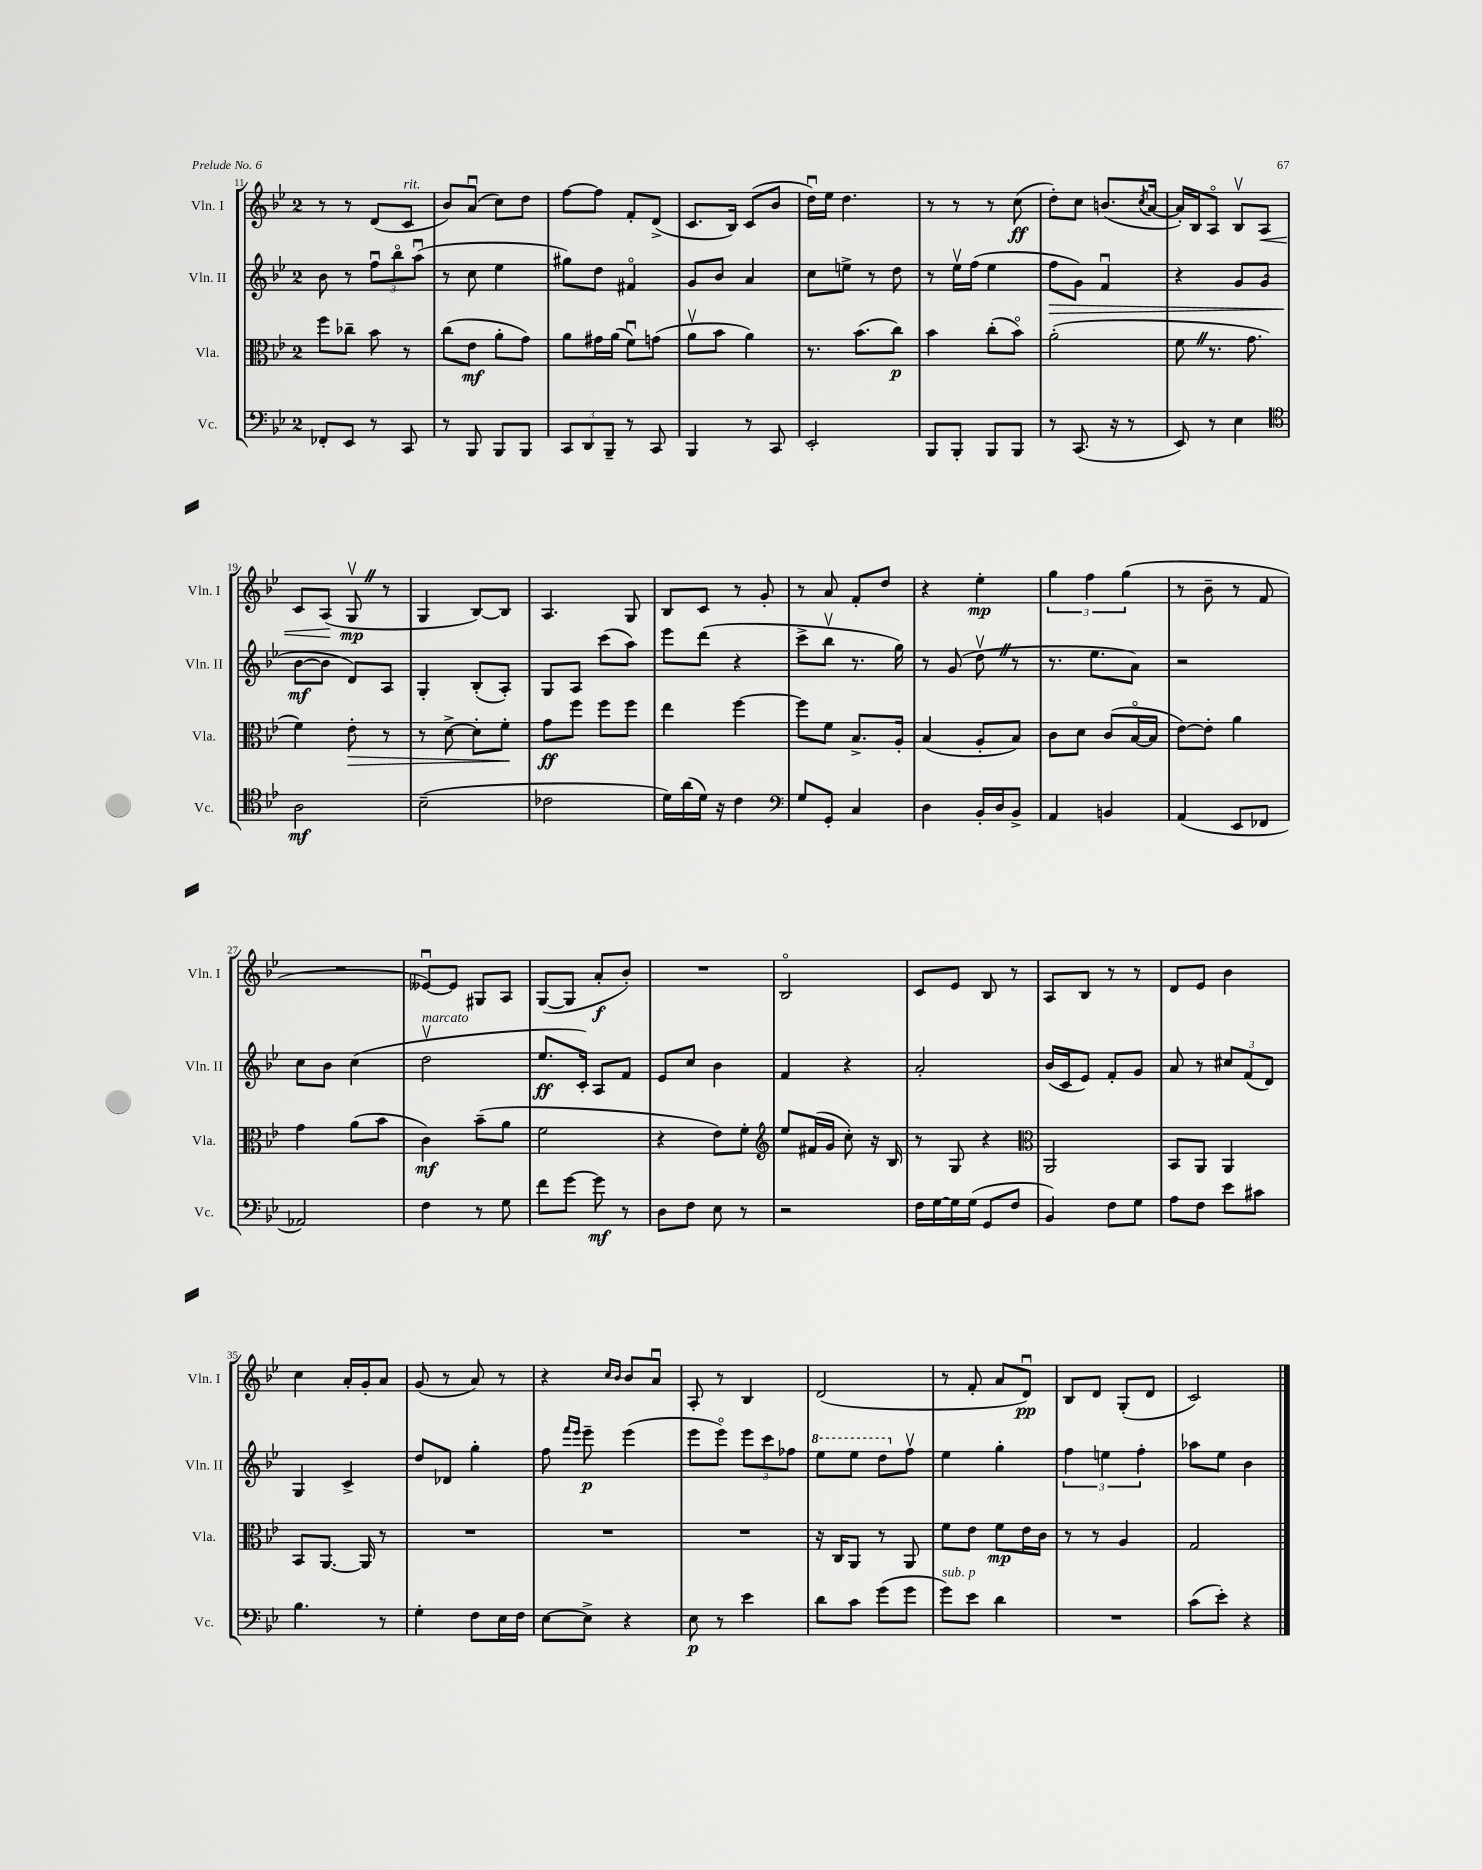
<<
\new StaffGroup <<
\new Staff = "s0" \with { instrumentName = "Vln. I" shortInstrumentName = "Vln. I" } {
    \clef treble \key bes \major \once \override Staff.TimeSignature.style = #'single-digit \time 2/4
    r8 r8 d'8( c'8^\markup { \italic "rit." } |
    bes'8) a'8\downbow( c''8) d''8 |
    f''8~ f''8 f'8-. d'8->( |
    c'8. bes16) c'8( bes'8 |
    d''16\downbow) ees''16 d''4. |
    r8 r8 r8 c''8\ff( |
    d''8-.) c''8 b'8.( \acciaccatura { c''8 } a'16~ |
    a'16-.) bes16 a8\flageolet bes8\upbow a8\< |
    c'8 a8\!( g8\upbow\mp \once \override BreathingSign.text = \markup { \musicglyph "scripts.caesura.straight" } \breathe r8 |
    g4 bes8~) bes8 |
    a4. g8 |
    bes8 c'8 r8 g'8-. |
    r8 a'8 f'8-. d''8 |
    r4 ees''4-.\mp |
    \tuplet 3/2 { g''4 f''4 g''4( } |
    r8 bes'8-- r8 f'8 |
    R2 |
    eeses'8~\downbow) eeses'8 gis8 a8 |
    g8~( g8 a'8-.\f bes'8-.) |
    R2 |
    bes2\flageolet |
    c'8 ees'8 bes8 r8 |
    a8 bes8 r8 r8 |
    d'8 ees'8 bes'4 |
    c''4 a'16-. g'16-. a'8 |
    g'8( r8 a'8) r8 |
    r4 \grace { c''16 bes'16 } bes'8 a'8\downbow |
    a8-. r8 bes4 |
    d'2( |
    r8 f'8-. a'8 d'8\downbow\pp) |
    bes8 d'8 g8-.( d'8 |
    c'2) \bar "|." |
}
\new Staff = "s1" \with { instrumentName = "Vln. II" shortInstrumentName = "Vln. II" } {
    \clef treble \key bes \major \once \override Staff.TimeSignature.style = #'single-digit \time 2/4
    bes'8 r8 \tuplet 3/2 { f''8\downbow bes''8\flageolet a''8\downbow( } |
    r8 c''8 ees''4 |
    gis''8) d''8 fis'4\flageolet |
    g'8 bes'8 a'4 |
    c''8 e''8-> r8 d''8 |
    r8 ees''16\upbow f''16( ees''4 |
    f''8\> g'8) f'4\downbow |
    r4 g'8 g'8( |
    bes'8~\mf\! bes'8 d'8) a8 |
    g4-. bes8-.( a8-.) |
    g8 a8 c'''8( a''8) |
    ees'''8 d'''8( r4 |
    c'''8-> bes''8\upbow r8. g''16) |
    r8 g'8( d''8\upbow \once \override BreathingSign.text = \markup { \musicglyph "scripts.caesura.straight" } \breathe r8 |
    r8. ees''8. a'8) |
    r2 |
    c''8 bes'8 c''4( |
    d''2\upbow^\markup { \italic "marcato" } |
    ees''8.\ff c'16-.) a8 f'8 |
    ees'8 c''8 bes'4 |
    f'4 r4 |
    a'2-. |
    bes'16( c'16 ees'8) f'8-. g'8 |
    a'8 r8 \tuplet 3/2 { cis''8 f'8( d'8) } |
    g4 c'4-> |
    d''8 des'8 g''4-. |
    f''8 \grace { f'''16 ees'''16 } ees'''8--\p ees'''4( |
    ees'''8 ees'''8\flageolet) \tuplet 3/2 { ees'''8 c'''8 fes''8 } |
    \ottava #1 ees'''8 ees'''8 d'''8 \ottava #0 f''8\upbow |
    ees''4 g''4-. |
    \tuplet 3/2 { f''4 e''4 f''4-. } |
    aes''8 ees''8 bes'4 \bar "|." |
}
\new Staff = "s2" \with { instrumentName = "Vla." shortInstrumentName = "Vla." } {
    \clef alto \key bes \major \once \override Staff.TimeSignature.style = #'single-digit \time 2/4
    f''8 ces''8-- bes'8 r8 |
    c''8( ees'8\mf a'8-. g'8) |
    a'8 gis'16 a'16( f'8\downbow) g'8( |
    a'8\upbow bes'8 a'4) |
    r8. bes'8.( c''8\p) |
    bes'4 c''8-.( bes'8\flageolet) |
    a'2-.( |
    f'8 \once \override BreathingSign.text = \markup { \musicglyph "scripts.caesura.straight" } \breathe r8. g'8. |
    f'4) ees'8-.\> r8 |
    r8 d'8~-> d'8-. f'8-.\! |
    g'8\ff f''8 f''8 f''8 |
    ees''4 f''4~ |
    f''8 f'8 bes8.-> a16-. |
    bes4( a8-. bes8) |
    c'8 d'8 c'8( bes16~\flageolet bes16 |
    ees'8~) ees'8-. a'4 |
    g'4 a'8( bes'8 |
    c'4\mf) bes'8--( a'8 |
    f'2 |
    r4 ees'8) f'8-. |
    \clef treble ees''8 fis'16( g'16 c''8-.) r16 bes16 |
    r8 g8 r4 |
    \clef alto a,2 |
    bes,8 a,8 a,4 |
    bes,8 a,8.~ a,16 r8 |
    R2 |
    R2 |
    R2 |
    r16 c16 a,8 r8 a,8 |
    f'8 ees'8 f'8\mp ees'16 c'16 |
    r8 r8 a4 |
    g2 \bar "|." |
}
\new Staff = "s3" \with { instrumentName = "Vc." shortInstrumentName = "Vc." } {
    \clef bass \key bes \major \once \override Staff.TimeSignature.style = #'single-digit \time 2/4
    fes,8-. ees,8 r8 c,8 |
    r8 bes,,8 bes,,8 bes,,8 |
    \tuplet 3/2 { c,8 d,8 bes,,8-- } r8 c,8 |
    bes,,4 r8 c,8 |
    ees,2-. |
    bes,,8 bes,,8-. bes,,8 bes,,8 |
    r8 c,8.( r16 r8 |
    ees,8) r8 ees4 |
    \clef tenor a2\mf |
    bes2--( |
    ces'2 |
    d'16) a'16( d'16) r16 c'4 |
    \clef bass g8 g,8-. c4 |
    d4 bes,16-. d16 bes,8-> |
    a,4 b,4 |
    a,4( ees,8 fes,8 |
    aes,2) |
    f4 r8 g8 |
    f'8 g'8~ g'8\mf r8 |
    d8 f8 ees8 r8 |
    r2 |
    f16 g16~ g16 g16( g,8 f8 |
    bes,4) f8 g8 |
    a8 f8 ees'8 cis'8 |
    bes4. r8 |
    g4-. f8 ees16 f16 |
    ees8~ ees8-> r4 |
    ees8\p r8 ees'4 |
    d'8 c'8 g'8( g'8 |
    g'8^\markup { \italic "sub. p" }) ees'8 d'4 |
    R2 |
    c'8( ees'8-.) r4 \bar "|." |
}
>>
>>
\layout { \context { \Score currentBarNumber = #11 } }
